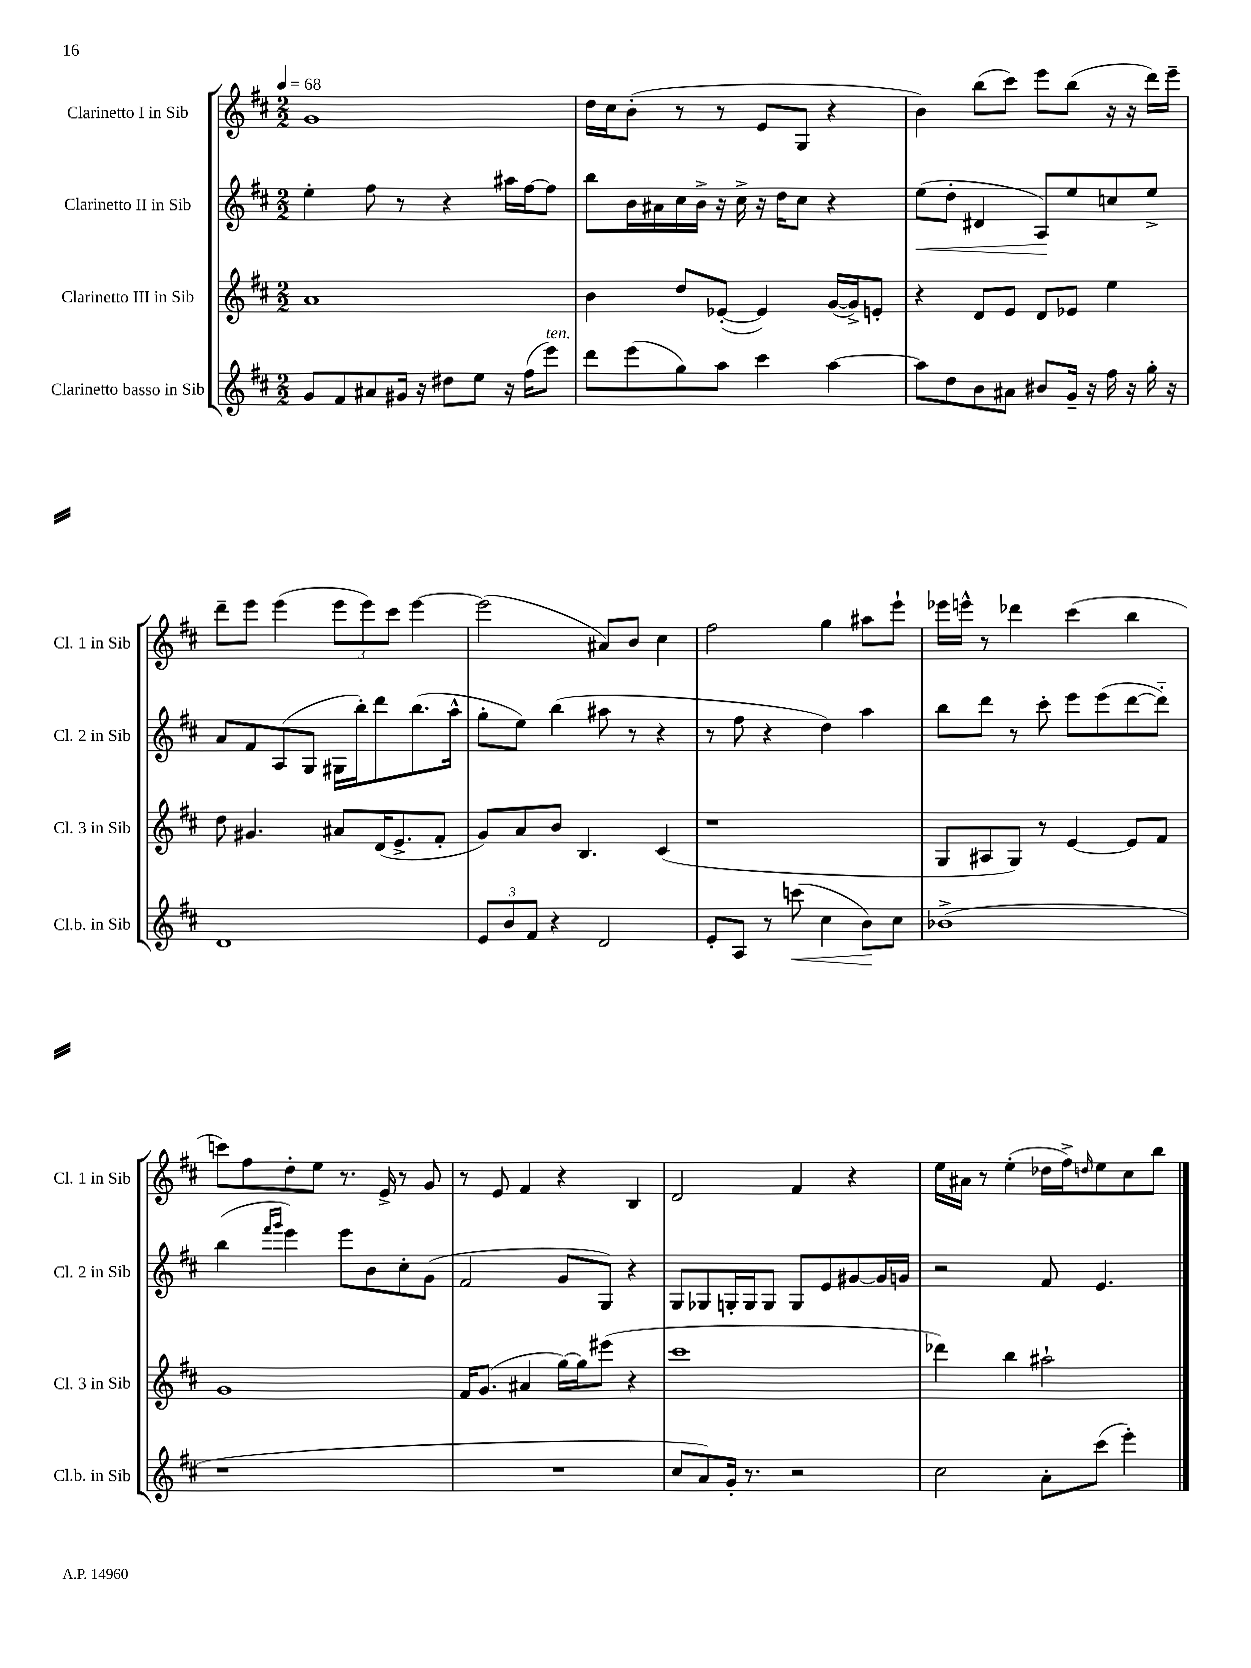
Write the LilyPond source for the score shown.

<<
\new StaffGroup <<
\new Staff = "s0" \with { instrumentName = "Clarinetto I in Sib" shortInstrumentName = "Cl. 1 in Sib" } {
    \clef treble \key d \major \numericTimeSignature \time 2/2 \tempo 4 = 68
    g'1 |
    d''16 cis''16 b'8-.( r8 r8 e'8 g8 r4 |
    b'4) b''8( cis'''8) e'''8 b''8( r16 r16 d'''16) e'''16-- |
    d'''8-- e'''8 e'''4( \tuplet 3/2 { e'''8 e'''8) cis'''8 } e'''4~ |
    e'''2( ais'8) b'8 cis''4 |
    fis''2 g''4 ais''8 e'''8-! |
    ees'''16 e'''16-^ r8 des'''4 cis'''4( b''4 |
    c'''8) fis''8 d''8-. e''8 r8. e'16-> r8 g'8 |
    r8 e'8 fis'4 r4 b4 |
    d'2 fis'4 r4 |
    e''16 ais'16 r8 e''4-.( des''16 fis''16->) \grace { d''16 } e''8 cis''8 b''8 \bar "|." |
}
\new Staff = "s1" \with { instrumentName = "Clarinetto II in Sib" shortInstrumentName = "Cl. 2 in Sib" } {
    \clef treble \key d \major \numericTimeSignature \time 2/2
    e''4-. fis''8 r8 r4 ais''16 fis''16~ fis''8 |
    b''8 b'16 ais'16 cis''16 b'16-> r16 cis''16-> r16 d''16 cis''8 r4 |
    e''8\<( d''8-. dis'4 a8\!) e''8 c''8 e''8-> |
    a'8 fis'8 a8( g8 gis16 b''16-.) d'''8 b''8.( a''16-^ |
    g''8-. e''8) b''4( ais''8 r8 r4 |
    r8 fis''8 r4 d''4) a''4 |
    b''8 d'''8 r8 cis'''8-. e'''8 e'''8( d'''8~ d'''8-_) |
    b''4( \grace { fis'''16 g'''16 } e'''4) e'''8 b'8 cis''8-. g'8( |
    fis'2 g'8 g8) r4 |
    g8 ges8 g16-. g16 g8 g8 e'8 gis'8~ gis'16 g'16 |
    r2 fis'8 e'4. \bar "|." |
}
\new Staff = "s2" \with { instrumentName = "Clarinetto III in Sib" shortInstrumentName = "Cl. 3 in Sib" } {
    \clef treble \key d \major \numericTimeSignature \time 2/2
    a'1 |
    b'4 d''8 ees'8~-.( ees'4) g'16~( g'16->) e'8-. |
    r4 d'8 e'8 d'8 ees'8 e''4 |
    d''8 gis'4. ais'8 d'16( e'8.-> fis'8-. |
    g'8) a'8 b'8 b4. cis'4( |
    r1 |
    g8 ais8 g8) r8 e'4~ e'8 fis'8 |
    g'1 |
    fis'16 g'8.( ais'4 g''16~) g''16 eis'''8( r4 |
    cis'''1 |
    des'''4) b''4 ais''2-! \bar "|." |
}
\new Staff = "s3" \with { instrumentName = "Clarinetto basso in Sib" shortInstrumentName = "Cl.b. in Sib" } {
    \clef treble \key d \major \numericTimeSignature \time 2/2
    g'8 fis'8 ais'8 gis'16 r16 dis''8 e''8 r16 fis''16( e'''8^\markup { \italic "ten." }) |
    d'''8 e'''8( g''8) a''8 cis'''4 a''4~ |
    a''8 d''8 b'8 ais'8 bis'8 g'16-- r16 fis''16 r16 g''16-. r16 |
    d'1 |
    \tuplet 3/2 { e'8 b'8 fis'8 } r4 d'2 |
    e'8-. a8 r8 c'''8\<( cis''4 b'8\!) cis''8 |
    bes'1->( |
    r1 |
    R1 |
    cis''8 a'8) g'16-. r8. r2 |
    cis''2 a'8-. cis'''8( e'''4-.) \bar "|." |
}
>>
>>
\layout { \context { \Score \remove "Bar_number_engraver" } }
